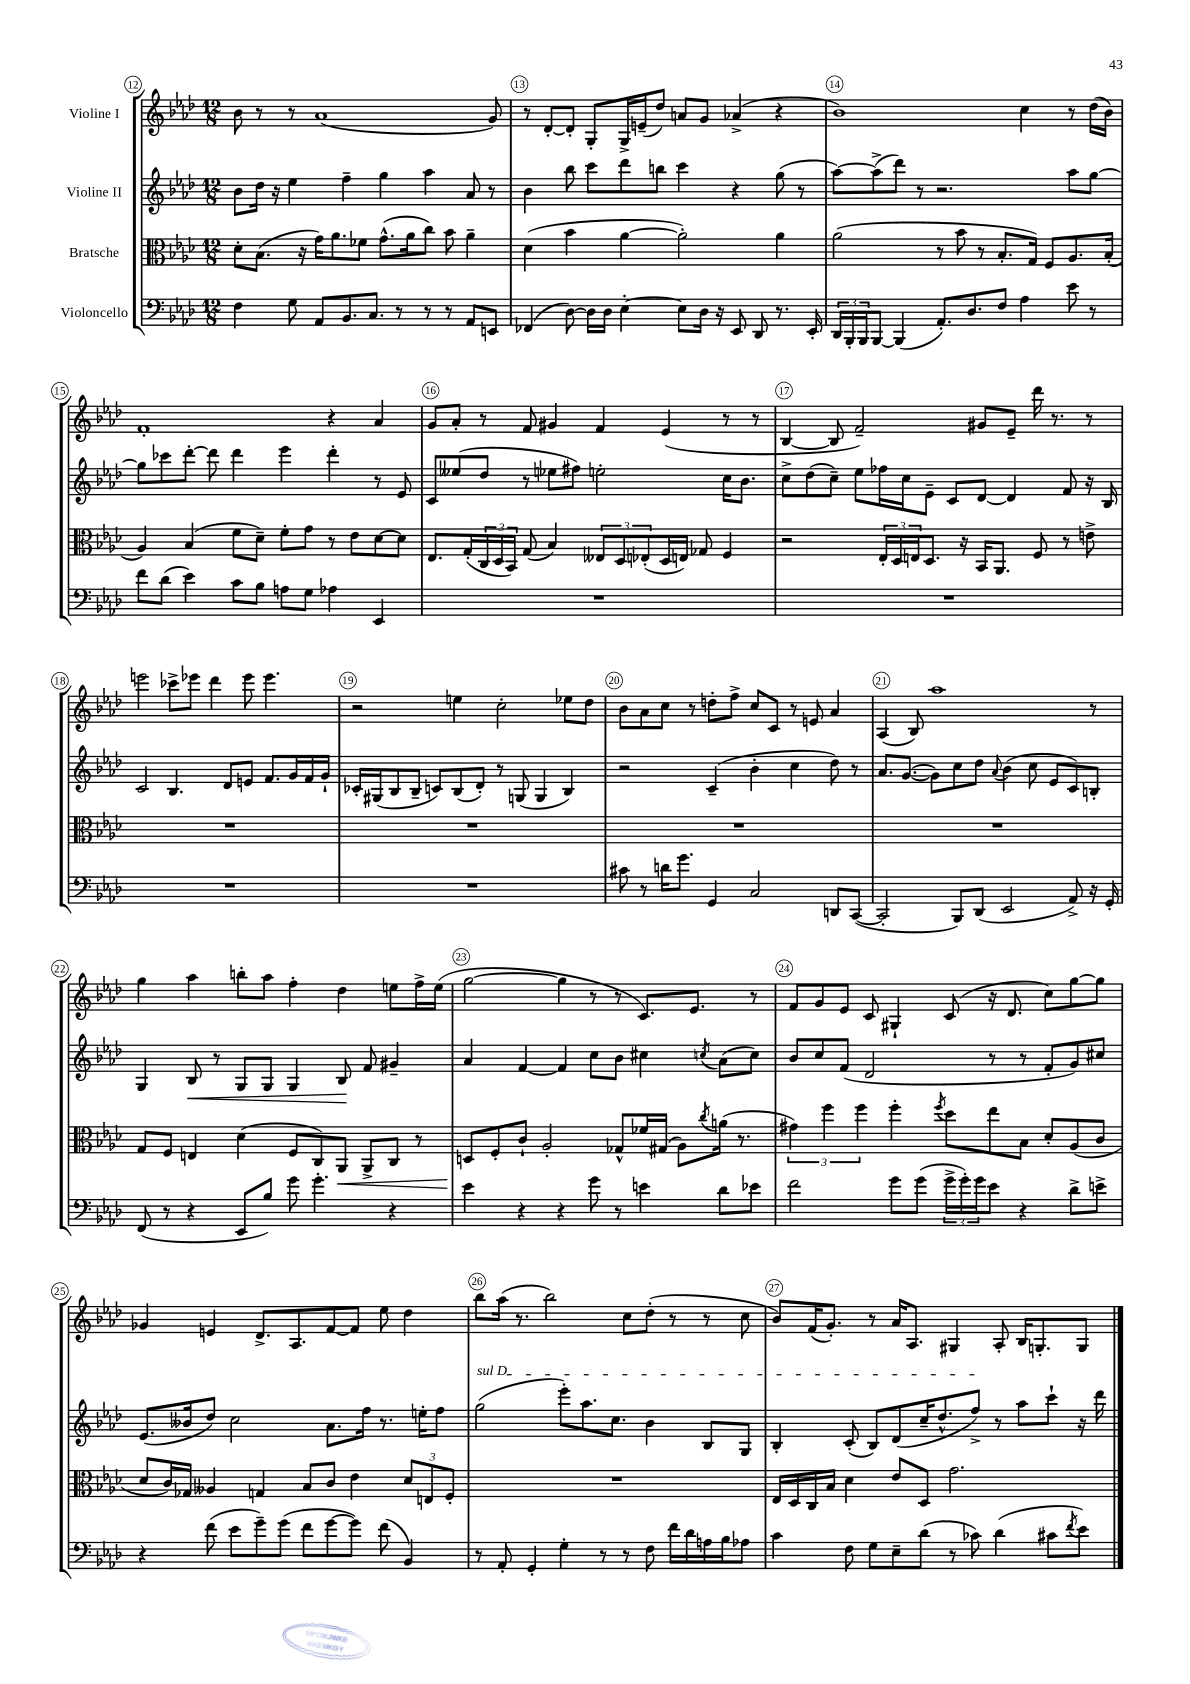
<<
\new StaffGroup <<
\new Staff = "s0" \with { instrumentName = "Violine I" } {
    \clef treble \key aes \major \numericTimeSignature \time 12/8
    bes'8 r8 r8 aes'1( g'8) |
    r8 des'8~-. des'8-. g8-. g16-> e'16--( des''8) a'8 g'8 aes'4->( r4 |
    bes'1) c''4 r8 des''16( bes'16) |
    f'1-. r4 aes'4 |
    g'8 aes'8-. r8 f'8 gis'4 f'4 ees'4( r8 r8 |
    bes4~ bes8 f'2--) gis'8 ees'8-- des'''16 r8. r8 |
    e'''2 ces'''8-> ees'''8 des'''4 ees'''8 ees'''4. |
    r2 e''4 c''2-. ees''8 des''8 |
    bes'8 aes'8 c''8 r8 d''8-. f''8-> c''8 c'8 r8 e'8 aes'4 |
    aes4( bes8) aes''1 r8 |
    g''4 aes''4 b''8-. aes''8 f''4-. des''4 e''8 f''16-> e''16( |
    g''2~ g''4 r8 r8 c'8.) ees'8. r8 |
    f'8 g'8 ees'8 c'8 gis4-! c'8( r16 des'8. c''8) g''8~ g''8 |
    ges'4 e'4 des'8.-> aes8. f'8~ f'8 ees''8 des''4 |
    bes''8 aes''16( r8. bes''2) c''8 des''8-.( r8 r8 c''8 |
    bes'8) f'16( g'8.-.) r8 aes'16 aes8. gis4 aes8-. bes16 g8.-. g8 \bar "|." |
}
\new Staff = "s1" \with { instrumentName = "Violine II" } {
    \clef treble \key aes \major \numericTimeSignature \time 12/8
    bes'8 des''16 r16 ees''4 f''4-- g''4 aes''4 aes'8 r8 |
    bes'4 bes''8 c'''8 des'''8 b''8 c'''4 r4 g''8( r8 |
    aes''8~) aes''8->( des'''8) r8 r2. aes''8 g''8~ |
    g''8 ces'''8 des'''8~-. des'''8 des'''4 ees'''4 des'''4-. r8 ees'8 |
    c'8 eeses''8( des''8 r8 ees''8 fis''8) e''2-. c''16 bes'8. |
    c''8-> des''8( c''8--) ees''8 fes''16 c''16 ees'8-- c'8 des'8~ des'4 f'8 r16 bes16 |
    c'2 bes4. des'8 e'8 f'8. g'16 f'16 g'16-! |
    ces'16-. gis16( bes8 bes8-- c'8) bes8( des'8-.) r8 g8( g4 bes4) |
    r2 c'4--( bes'4-. c''4 des''8) r8 |
    aes'8. g'8.~( g'8) c''8 des''8 \appoggiatura { aes'8 } bes'4( c''8 ees'8 c'8) b8-. |
    g4 bes8\< r8 g8 g8 g4 bes8\! f'8 gis'4-- |
    aes'4 f'4~ f'4 c''8 bes'8 cis''4 \acciaccatura { c''8 } aes'8( c''8) |
    bes'8 c''8 f'8( des'2 r8 r8 f'8-. g'8) cis''8 |
    ees'8.( beses'16 des''8) c''2 aes'8. f''16 r8. e''16-. f''8 |
    \once \override TextSpanner.bound-details.left.text = \markup { \italic "sul D" } g''2\startTextSpan( ees'''8-.) aes''8. c''8. bes'4 bes8 g8 |
    bes4-. c'8-.( bes8) des'8( c''16-- des''8.-^ f''8->\stopTextSpan) r8 aes''8 c'''8-! r16 des'''16 \bar "|." |
}
\new Staff = "s2" \with { instrumentName = "Bratsche" } {
    \clef alto \key aes \major \numericTimeSignature \time 12/8
    des'8-. bes8.( r16 g'16) aes'8. fes'8 g'8.-^( aes'16 c''8) bes'8 aes'4-- |
    des'4( bes'4 aes'4~ aes'2-.) aes'4 |
    aes'2( r8 bes'8 r8 bes8.-. g16) f8 aes8. bes16-.( |
    aes4) bes4( f'8 des'8--) f'8-. g'8 r8 ees'8 des'8~ des'8 |
    ees8. g16-.( \tuplet 3/2 { c16 des16 bes,16) } g8( bes4) \tuplet 3/2 { eeses8 des8 ees8-.( } des16 e16) ges8 f4 |
    r2 \tuplet 3/2 { ees16-. des16 e16 } des8. r16 bes,16 aes,8. f8 r8 e'8-> |
    R1. |
    R1. |
    R1. |
    R1. |
    g8 f8 e4 des'4( f8 c8) aes,8\< aes,8-> c8 r8 |
    d8\! f8-. c'8-! aes2-. ges8-^ fes'16 gis16( aes8) \acciaccatura { c''8 } a'16( r8. |
    \tuplet 3/2 { gis'4) f''4 f''4 } f''4-. \acciaccatura { f''8 } des''8 ees''8 bes8 des'8-. aes8( c'8 |
    des'8 c'16) ges16 aeses4 g4 bes8 c'8 ees'4 \tuplet 3/2 { des'8 e8 f8-. } |
    R1. |
    ees16 des16 c16 bes16 des'4 ees'8 des8 g'2. \bar "|." |
}
\new Staff = "s3" \with { instrumentName = "Violoncello" } {
    \clef bass \key aes \major \numericTimeSignature \time 12/8
    f4 g8 aes,8 bes,8. c8. r8 r8 r8 aes,8 e,8 |
    fes,4( des8~) des16 des16 ees4~-. ees8 des16 r16 ees,8 des,8 r8. ees,16-. |
    \tuplet 3/2 { des,16 bes,,16-. bes,,16 } bes,,8~ bes,,4( aes,8.-.) des8. f8 aes4 ees'8 r8 |
    f'8 des'8( ees'4) c'8 bes8 a8 g8 aes4 ees,4 |
    R1. |
    R1. |
    R1. |
    R1. |
    cis'8 r8 d'16 g'8. g,4 c2 d,8 c,8~( |
    c,2-. bes,,8) des,8( ees,2 aes,8->) r16 g,16-. |
    f,8( r8 r4 ees,8 bes8) g'8 g'4.-. r4 |
    ees'4 r4 r4 g'8 r8 e'4 des'8 ees'8 |
    f'2 g'8 g'8( \tuplet 3/2 { g'16-> g'16-.) g'16 } ees'8 r4 des'8-> e'8-> |
    r4 f'8( ees'8 g'8--) g'8( f'8 g'8~ g'8) f'8( bes,4) |
    r8 aes,8-. g,4-. g4-. r8 r8 f8 f'16 des'16 a16 bes16 aes8 |
    c'4 f8 g8 ees8-- des'8( r8 ces'8) des'4( cis'8 \acciaccatura { f'8 } ees'8) \bar "|." |
}
>>
>>
\layout { \context { \Score currentBarNumber = #12 \override BarNumber.break-visibility = ##(#f #t #t) barNumberVisibility = #all-bar-numbers-visible \override BarNumber.stencil = #(make-stencil-circler 0.1 0.3 ly:text-interface::print) } }
